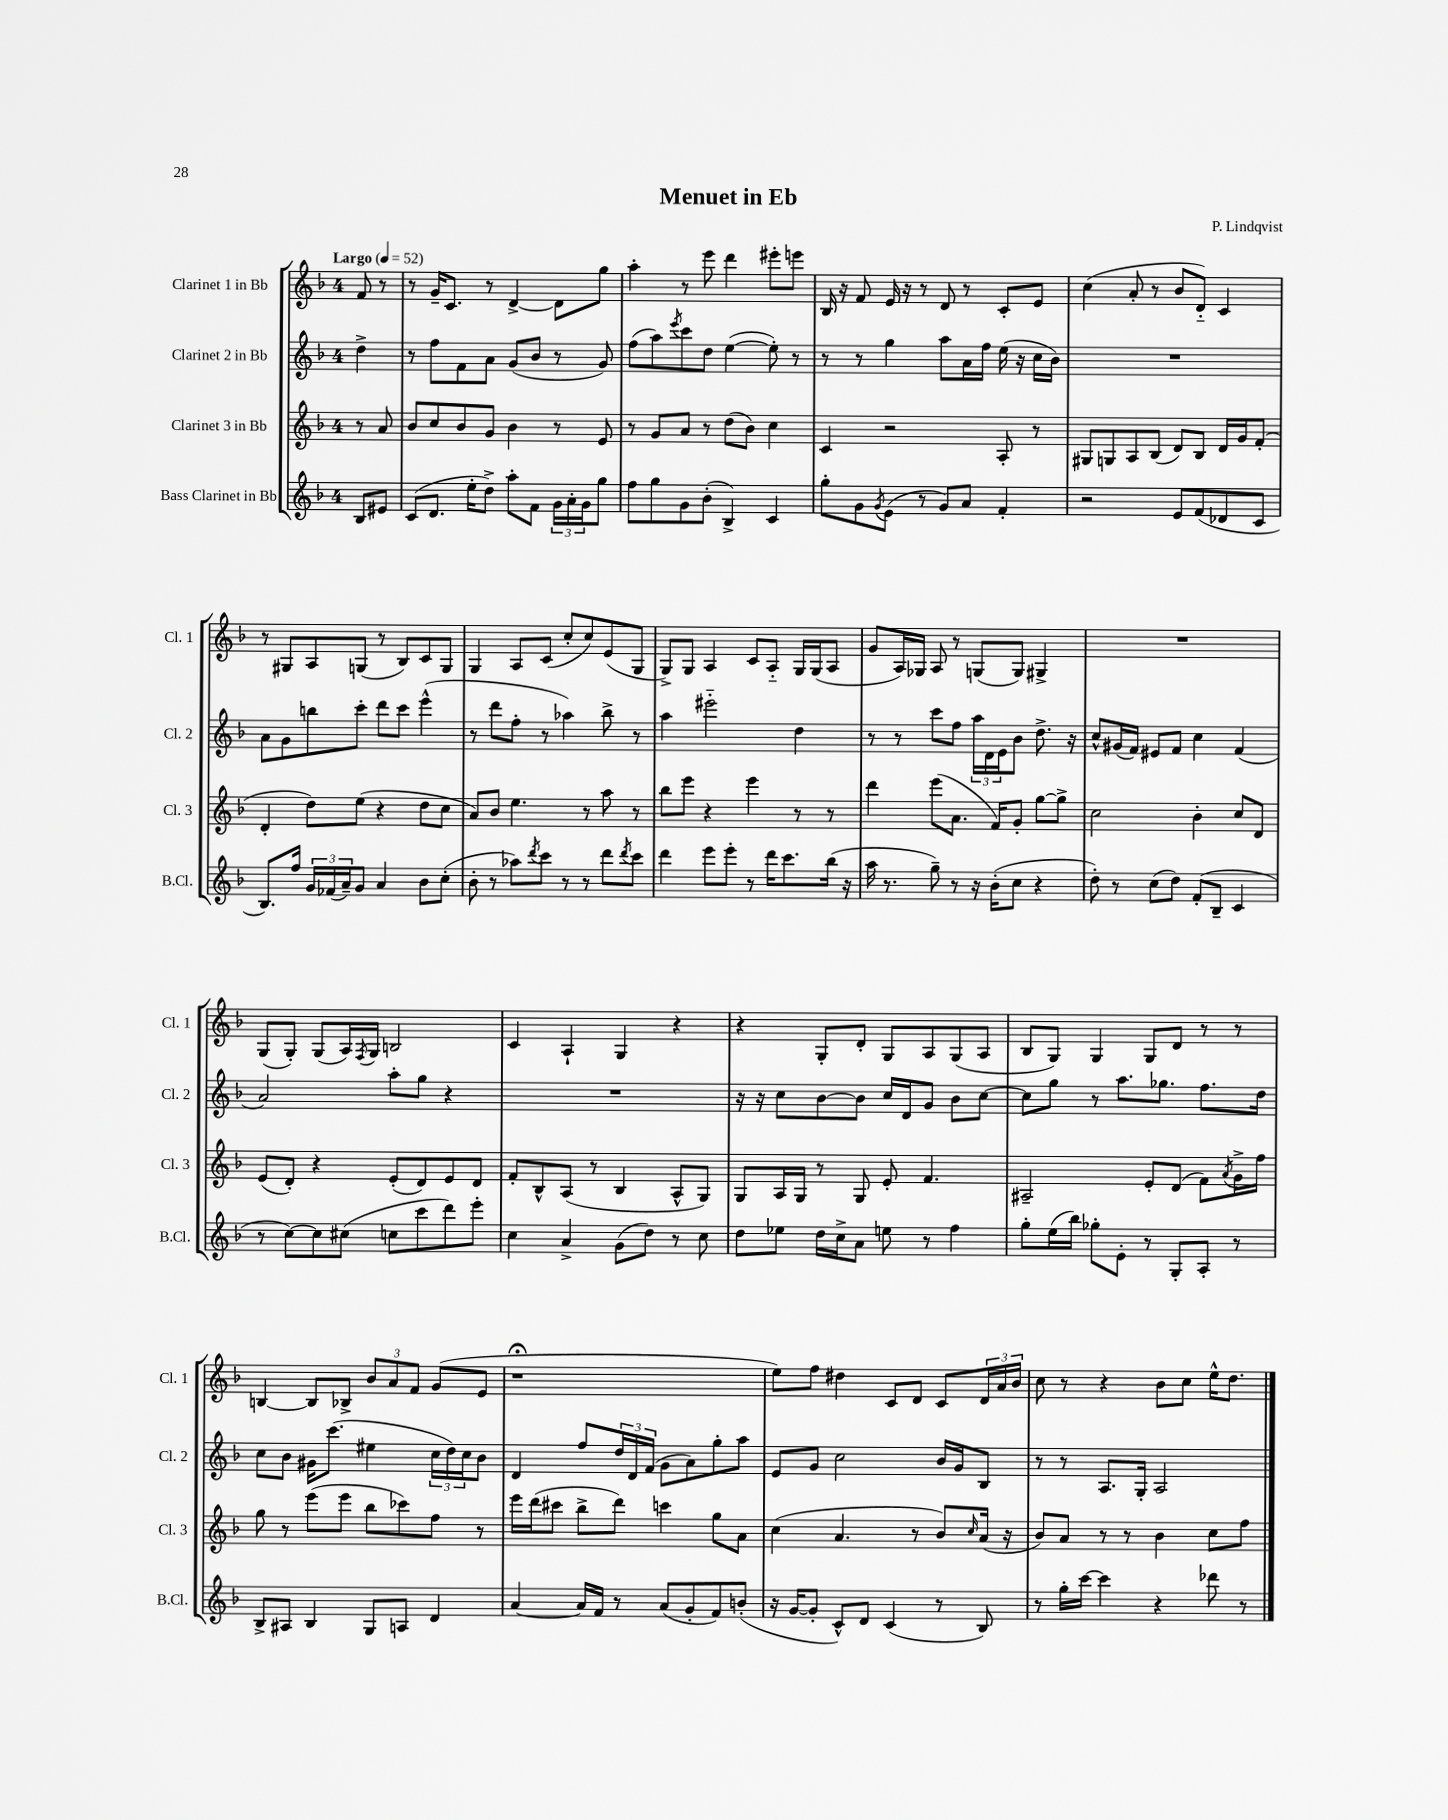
\header { title = "Menuet in Eb" composer = "P. Lindqvist" }
<<
\new StaffGroup <<
\new Staff = "s0" \with { instrumentName = "Clarinet 1 in Bb" shortInstrumentName = "Cl. 1" } {
    \clef treble \key f \major \once \override Staff.TimeSignature.style = #'single-digit \time 4/4 \partial 4 \tempo "Largo" 4 = 52
    f'8 r8 |
    r8 g'16-- c'8. r8 d'4~-> d'8 g''8 |
    a''4-. r8 e'''8 d'''4 eis'''8-. e'''8 |
    bes16 r16 f'8 e'16 r16 r8 d'8 r8 c'8-. e'8 |
    c''4( a'8-. r8 bes'8 d'8-_) c'4 |
    r8 gis8 a8 g8( r8 bes8) c'8 g8 |
    g4 a8 c'8( c''8-. c''8) e'8( g8 |
    g8->) g8 a4 c'8 a8-_ g16 g16( a8 |
    g'8 a16) ges16 a8 r8 g8( g8) gis4-> |
    R1 |
    g8( g8-.) g8( a16) \acciaccatura { f8 } g16 b2 |
    c'4 a4-! g4 r4 |
    r4 g8-. d'8-. g8 a8 g8( a8 |
    bes8 g8) g4 g8 d'8 r8 r8 |
    b4~ b8 bes8-> \tuplet 3/2 { bes'8 a'8 f'8 } g'8( e'8 |
    r1\fermata |
    e''8) f''8 dis''4 c'8 d'8 c'8 \tuplet 3/2 { d'16 a'16 bes'16 } |
    c''8 r8 r4 bes'8 c''8 e''16-^ d''8. \bar "|." |
}
\new Staff = "s1" \with { instrumentName = "Clarinet 2 in Bb" shortInstrumentName = "Cl. 2" } {
    \clef treble \key f \major \once \override Staff.TimeSignature.style = #'single-digit \time 4/4 \partial 4
    d''4-> |
    r8 f''8 f'8 a'8 g'8( bes'8 r8 g'8) |
    f''8( a''8) \acciaccatura { e'''8 } c'''8 d''8 e''4~( e''8-.) r8 |
    r8 r8 g''4 a''8 a'16 f''16 e''16( r16 c''16 bes'16) |
    R1 |
    a'8 g'8 b''8 c'''8-. d'''8 c'''8 e'''4-^( |
    r8 d'''8 f''8-. r8 aes''4) bes''8-> r8 |
    a''4 eis'''2-_ d''4 |
    r8 r8 c'''8 f''8 \tuplet 3/2 { a''16 d'16 e'16 } bes'8 d''8.-> r16 |
    c''8-^ gis'16( f'16) eis'8 f'8 c''4 f'4( |
    a'2) a''8-. g''8 r4 |
    R1 |
    r16 r16 c''8 bes'8~ bes'8 c''16 d'16 g'8 bes'8 c''8~ |
    c''8 g''8 r8 a''8. ges''8. f''8. d''16 |
    c''8 bes'8 gis'16 c'''8.( eis''4 \tuplet 3/2 { c''16 d''16) c''16 } bes'8 |
    d'4 f''8 \tuplet 3/2 { d''16 d'16 f'16( } g'8 a'8) g''8-. a''8 |
    e'8 g'8 c''2 bes'16 g'16 bes8 |
    r8 r8 a8. g16-. a2 \bar "|." |
}
\new Staff = "s2" \with { instrumentName = "Clarinet 3 in Bb" shortInstrumentName = "Cl. 3" } {
    \clef treble \key f \major \once \override Staff.TimeSignature.style = #'single-digit \time 4/4 \partial 4
    r8 a'8 |
    bes'8 c''8 bes'8 g'8 bes'4 r8 e'8 |
    r8 g'8 a'8 r8 d''8( bes'8) c''4 |
    c'4 r2 a8-. r8 |
    gis8 g8 a8 bes8( d'8) bes8 d'16 g'16 f'8-.( |
    d'4-. d''8) e''8( r4 d''8 c''8 |
    a'8) bes'8 e''4. r8 a''8 r8 |
    bes''8 e'''8 r4 e'''4 r8 r8 |
    d'''4 e'''8( a'8. f'16) g'8-. g''8~ g''8-> |
    c''2 bes'4-. c''8 d'8 |
    e'8( d'8-.) r4 e'8-.( d'8) e'8 d'8 |
    f'8-. bes8-^ a8( r8 bes4 a8-^ g8) |
    g8 a16 g16 r8 g8 e'8-. f'4. |
    ais2-- e'8-. d'8( f'8) \acciaccatura { a'8 } g'16-> f''16 |
    g''8 r8 e'''8( e'''8 bes''8 ces'''8) f''8 r8 |
    e'''16 d'''16( cis'''8 bes''8-> d'''8) c'''4 g''8 a'8 |
    c''4( a'4. r8 bes'8) \grace { c''16 } a'16( r16 |
    bes'8) a'8 r8 r8 bes'4 c''8 f''8 \bar "|." |
}
\new Staff = "s3" \with { instrumentName = "Bass Clarinet in Bb" shortInstrumentName = "B.Cl." } {
    \clef treble \key f \major \once \override Staff.TimeSignature.style = #'single-digit \time 4/4 \partial 4
    bes8 eis'8 |
    c'8( d'8. e''16-. d''8->) a''8-. f'8 \tuplet 3/2 { g'16 a'16-. g'16 } g''8 |
    f''8 g''8 g'8 bes'8-.( bes4->) c'4 |
    g''8-. g'8 \acciaccatura { g'8 } e'8( r8 g'8) a'8 f'4-. |
    r2 e'8 f'8( des'8 c'8 |
    bes8.) f''16 \tuplet 3/2 { g'16 fes'16( a'16--) } g'8 a'4 bes'8 c''8-.( |
    bes'8-. r8 aes''8) \acciaccatura { d'''8 } c'''8 r8 r8 d'''8 \acciaccatura { d'''8 } c'''8 |
    d'''4 e'''8 e'''8-. r8 d'''16 c'''8. bes''16( r16 |
    a''16 r8. g''8--) r8 r16 bes'16-.( c''8 r4 |
    d''8-.) r8 c''8( d''8) f'8-.( bes8-- c'4 |
    r8 c''8~) c''8 cis''8( c''8 c'''8 d'''8) e'''8-. |
    c''4 a'4-> g'8( d''8) r8 c''8 |
    d''8 ees''8 d''16 c''16-> a'8 e''8 r8 f''4 |
    g''8-. e''16( bes''16) ges''8-. e'8-. r8 g8-. a8-. r8 |
    bes8-> ais8 bes4 g8 a8 d'4 |
    a'4~ a'16 f'16 r8 a'8( g'8-. f'8) b'8-.( |
    r16 g'16~ g'8-. c'8-^) d'8 c'4( r8 bes8) |
    r8 g''16-. c'''16~ c'''4 r4 des'''8 r8 \bar "|." |
}
>>
>>
\layout { \context { \Score \remove "Bar_number_engraver" } }
